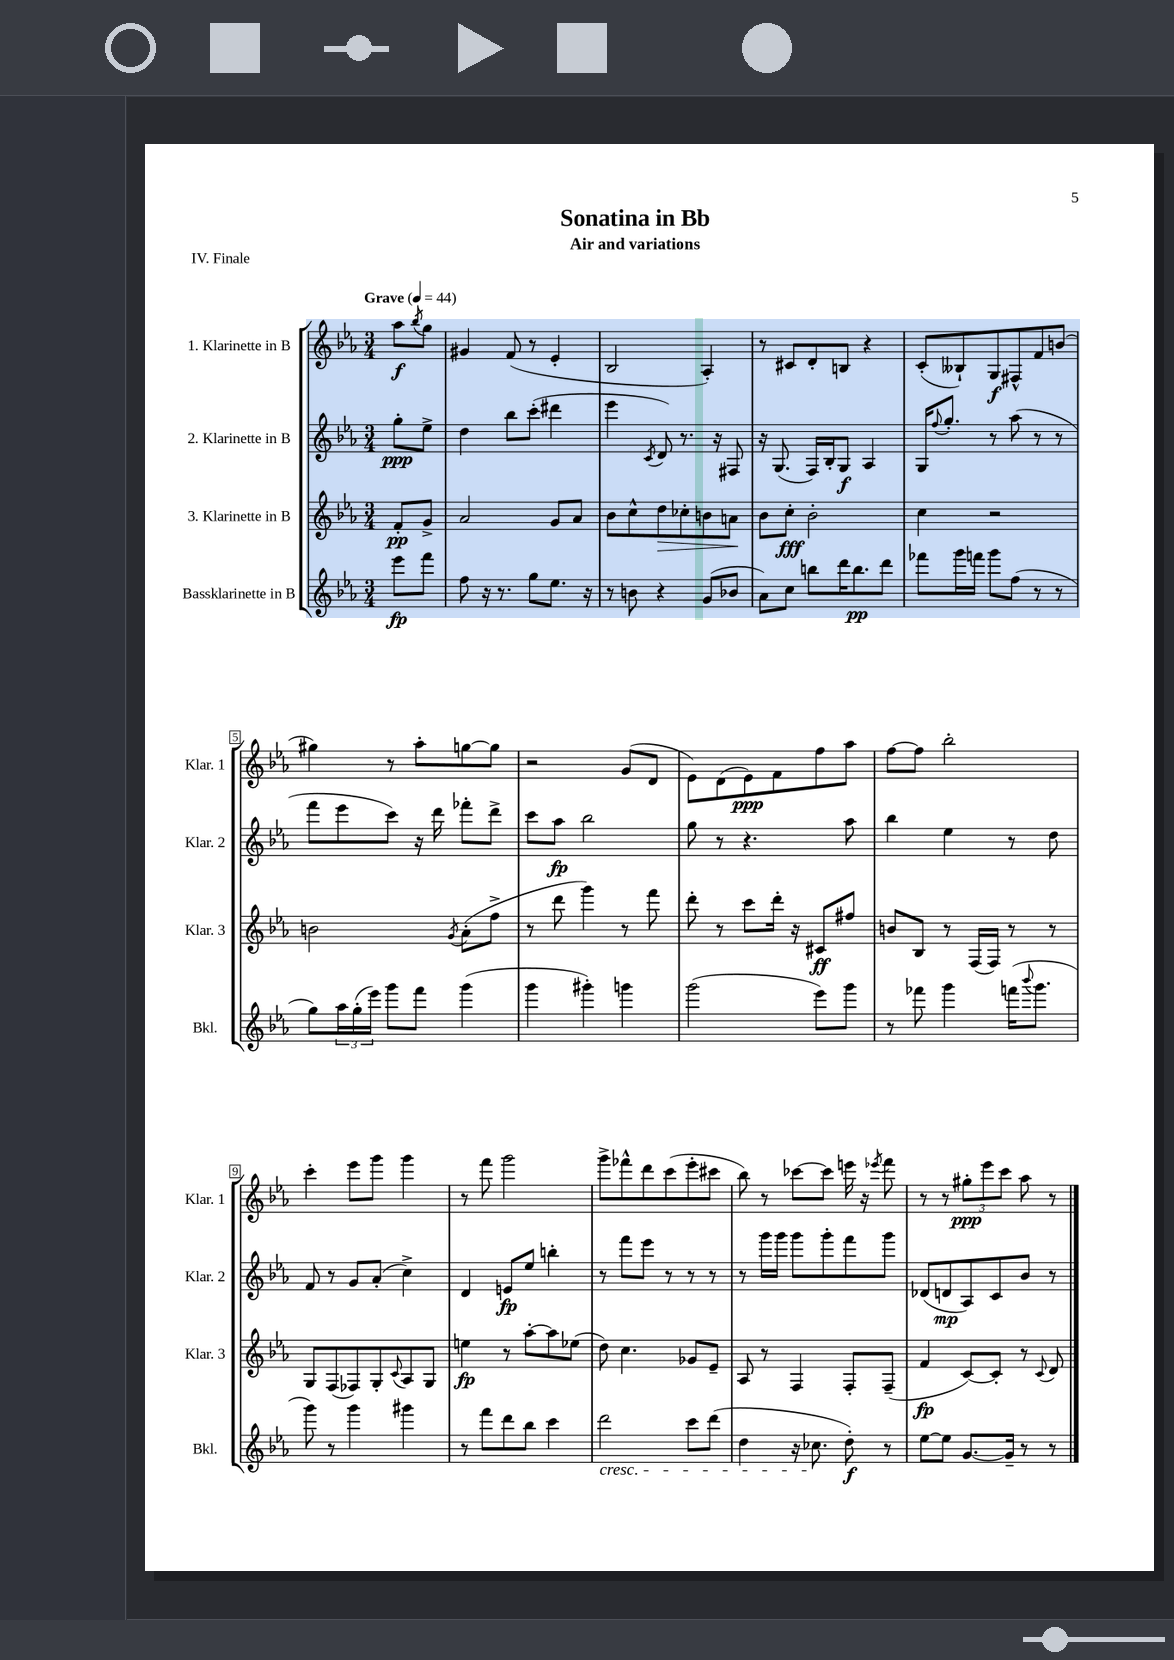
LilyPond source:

\header { title = "Sonatina in Bb" subtitle = "Air and variations" piece = "IV. Finale" }
<<
\new StaffGroup <<
\new Staff = "s0" \with { instrumentName = "1. Klarinette in B" shortInstrumentName = "Klar. 1" } {
    \clef treble \key ees \major \numericTimeSignature \time 3/4 \partial 4 \tempo "Grave" 4 = 44
    aes''8\f \acciaccatura { bes''8 } g''8 |
    gis'4 f'8( r8 ees'4-. |
    bes2 aes4-.) |
    r8 cis'8 d'8-. b8 r4 |
    c'8-.( beses8-!) g8\f fis8-^ f'8 b'8( |
    gis''4) r8 aes''8-. g''8~ g''8 |
    r2 g'8( d'8 |
    ees'8) d'8( ees'8\ppp) f'8 f''8 aes''8 |
    f''8~ f''8 bes''2-. |
    c'''4-. ees'''8 g'''8 g'''4 |
    r8 f'''8 g'''2 |
    g'''8-> fes'''8-^ d'''8 c'''8( ees'''8-. cis'''8 |
    bes''8) r8 ces'''8~ ces'''8 e'''16 r16 \acciaccatura { ees'''8 } f'''8 |
    r8 r8 \tuplet 3/2 { gis''8-.\ppp ees'''8 c'''8 } aes''8 r8 \bar "|." |
}
\new Staff = "s1" \with { instrumentName = "2. Klarinette in B" shortInstrumentName = "Klar. 2" } {
    \clef treble \key ees \major \numericTimeSignature \time 3/4 \partial 4
    g''8-.\ppp ees''8-> |
    d''4 bes''8 c'''8-.( dis'''4 |
    ees'''4 \acciaccatura { c'8 } d'8) r8. r16 fis8 |
    r16 g8.( f16) bes16-. g8\f aes4 |
    g16 \appoggiatura { f''8 } g''8.-. r8 aes''8( r8 r8 |
    f'''8 ees'''8 c'''8) r16 d'''16 fes'''8-. d'''8-> |
    c'''8 aes''8\fp bes''2 |
    g''8 r8 r4. aes''8 |
    bes''4 ees''4 r8 d''8 |
    f'8 r8 g'8 aes'8-.( c''4->) |
    d'4 e'8\fp ees''8 b''4-. |
    r8 f'''8 ees'''8 r8 r8 r8 |
    r8 g'''16 g'''16 g'''8 g'''8-. f'''8 g'''8 |
    des'8( d'8\mp aes8) c'8 bes'8 r8 \bar "|." |
}
\new Staff = "s2" \with { instrumentName = "3. Klarinette in B" shortInstrumentName = "Klar. 3" } {
    \clef treble \key ees \major \numericTimeSignature \time 3/4 \partial 4
    f'8-.\pp g'8-> |
    aes'2 g'8 aes'8 |
    bes'8 c''8-^ d''8\> ces''8-. b'8 a'8\! |
    bes'8 c''8-.\fff bes'2-. |
    c''4 r2 |
    b'2 \acciaccatura { g'8 } aes'8-.( f''8-> |
    r8 d'''8 g'''4) r8 f'''8 |
    d'''8-. r8 c'''8 d'''16-. r16 cis'8\ff fis''8 |
    b'8 bes8 r8 f16( f16) r8 r8 |
    g8 f8( fes8) g8-. \appoggiatura { c'8 } aes8 g8 |
    e''4\fp r8 aes''8~-. aes''8 ees''8( |
    d''8) c''4. ges'8 ees'8-- |
    aes8 r8 f4 f8-. f8--( |
    f'4\fp c'8~) c'8-. r8 \appoggiatura { c'8 } d'8 \bar "|." |
}
\new Staff = "s3" \with { instrumentName = "Bassklarinette in B" shortInstrumentName = "Bkl." } {
    \clef treble \key ees \major \numericTimeSignature \time 3/4 \partial 4
    ees'''8\fp f'''8 |
    f''8 r16 r8. g''8 ees''8. r16 |
    r8 b'8 r4 g'8( bes'8 |
    aes'8) c''8 b''8 d'''16 b''8.\pp d'''8 |
    fes'''8 g'''16 f'''16 g'''8 f''8( r8 r8 |
    g''8) \tuplet 3/2 { aes''16 g''16-.( ees'''16) } g'''8 f'''8 g'''4( |
    g'''4 gis'''4-.) g'''4 |
    g'''2( ees'''8) g'''8 |
    r8 fes'''8 g'''4 f'''16( \appoggiatura { bes'''8 } g'''8. |
    g'''8) r8 g'''4 gis'''4 |
    r8 f'''8 d'''8 bes''8 c'''4 |
    d'''2\cresc c'''8 d'''8( |
    d''4 r16 ces''8.\! d''8-.\f) r8 |
    ees''8~ ees''8 g'8.~ g'16-- r8 r8 \bar "|." |
}
>>
>>
\layout { \context { \Score \override BarNumber.stencil = #(make-stencil-boxer 0.1 0.3 ly:text-interface::print) } }
